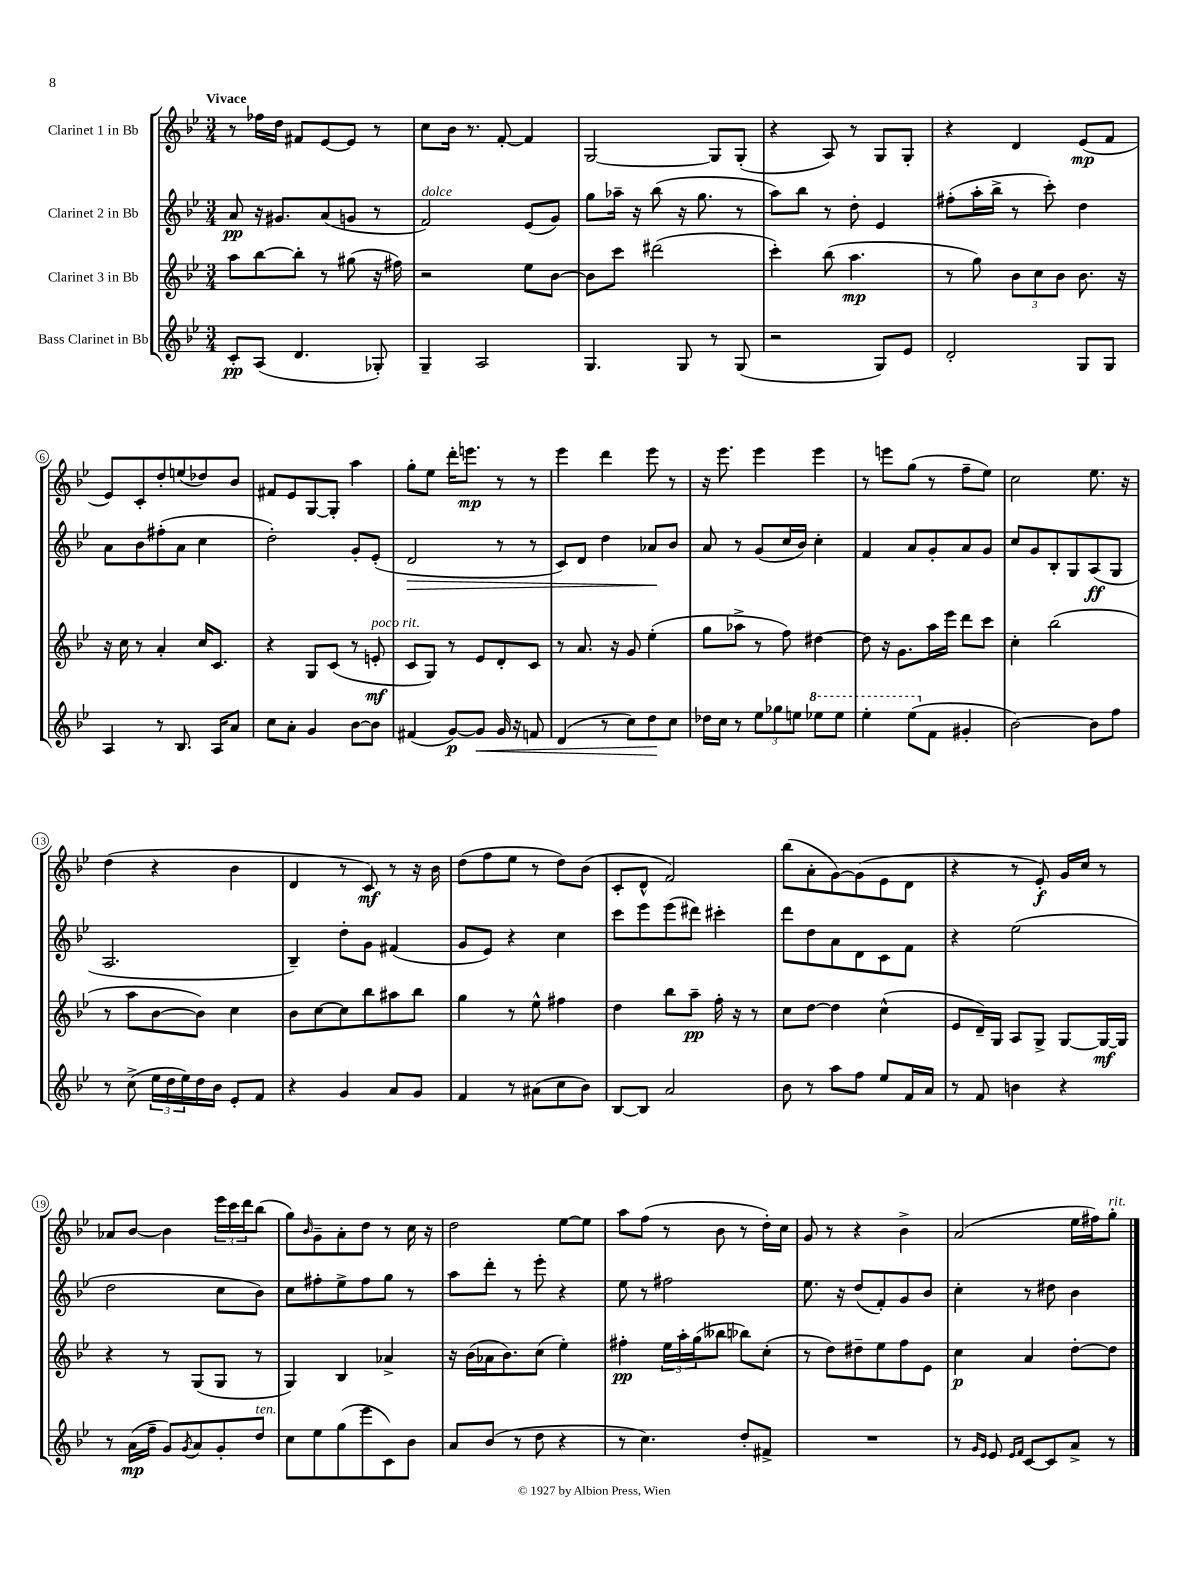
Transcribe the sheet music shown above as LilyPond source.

<<
\new StaffGroup <<
\new Staff = "s0" \with { instrumentName = "Clarinet 1 in Bb" } {
    \clef treble \key bes \major \numericTimeSignature \time 3/4 \tempo "Vivace"
    r8 fes''16 d''16 fis'8 ees'8~ ees'8 r8 |
    c''8 bes'16 r8. f'8~-. f'4 |
    g2~ g8 g8-.( |
    r4 a8) r8 g8 g8-. |
    r4 d'4 ees'8\mp( f'8 |
    ees'8) c'8-. d''8-. e''8( des''8) bes'8 |
    fis'8 ees'8 g8~ g8-. a''4 |
    g''8-. ees''8 d'''16-. e'''8.\mp r8 r8 |
    ees'''4 d'''4 ees'''8 r8 |
    r16 ees'''8. ees'''4 ees'''4 |
    r8 e'''8 g''8( r8 f''8-- ees''8) |
    c''2 ees''8. r16 |
    d''4( r4 bes'4 |
    d'4 r8 c'8\mf) r8 r16 bes'16 |
    d''8( f''8 ees''8 r8 d''8) bes'8( |
    c'8-. d'8-^ f'2) |
    bes''8( a'8-. g'8~) g'8( ees'8 d'8 |
    r4 r8 ees'8-.\f) g'16 c''16 r8 |
    aes'8 bes'8~ bes'4 \tuplet 3/2 { ees'''16 c'''16 d'''16 } bes''8( |
    g''8) \grace { bes'16 } g'8-- a'8-. d''8 r8 c''16 r16 |
    d''2 ees''8~ ees''8 |
    a''8 f''8( r8 bes'8 r8 d''16-.) c''16 |
    g'8 r8 r4 bes'4-> |
    a'2( ees''16 fis''16) g''8-.^\markup { \italic "rit." } \bar "|." |
}
\new Staff = "s1" \with { instrumentName = "Clarinet 2 in Bb" } {
    \clef treble \key bes \major \numericTimeSignature \time 3/4
    a'8\pp r16 gis'8. a'8( g'8 r8 |
    f'2^\markup { \italic "dolce" }) ees'8( g'8) |
    g''8 aes''16-- r16 bes''8( r16 g''8. r8 |
    a''8) bes''8 r8 d''8-. ees'4 |
    fis''8-.( a''16-. bes''16-> r8 c'''8-.) d''4 |
    a'8 bes'8 fis''8-.( a'8 c''4 |
    d''2-.) g'8-. ees'8-.( |
    d'2\> r8 r8 |
    c'8) d'8 d''4 aes'8\! bes'8 |
    a'8 r8 g'8( c''16 bes'16) c''4-. |
    f'4 a'8 g'8-. a'8 g'8 |
    c''8 g'8 bes8-. g8 a8\ff( g8 |
    a2. |
    bes4--) d''8-. g'8 fis'4( |
    g'8 ees'8) r4 c''4 |
    c'''8 ees'''8 ees'''8( dis'''8) cis'''4-. |
    d'''8 d''8 a'8 d'8 c'8 f'8 |
    r4 ees''2( |
    d''2 c''8 bes'8) |
    c''8 fis''8-. ees''8-> fis''8 g''8 r8 |
    a''8 d'''8-. r8 ees'''8-. r4 |
    ees''8 r8 fis''2 |
    ees''8. r16 d''8( f'8-.) g'8 bes'8 |
    c''4-. r8 dis''8 bes'4 \bar "|." |
}
\new Staff = "s2" \with { instrumentName = "Clarinet 3 in Bb" } {
    \clef treble \key bes \major \numericTimeSignature \time 3/4
    a''8 bes''8~ bes''8-. r8 gis''8( r16 fis''16) |
    r2 ees''8 bes'8~ |
    bes'8 c'''8 dis'''2( |
    c'''4-.) bes''8( a''4.\mp |
    r8 g''8) \tuplet 3/2 { bes'8 c''8 bes'8 } bes'8. r16 |
    r16 c''16 r8 a'4-. c''16 c'8. |
    r4 g8 c'8( r8 e'8-.\mf^\markup { \italic "poco rit." } |
    c'8 g8) r8 ees'8 d'8-. c'8 |
    r8 a'8. r16 g'8 ees''4-.( |
    g''8 aes''8-> r8 f''8) dis''4~ |
    dis''8 r16 g'8. a''16 ees'''16 d'''8 c'''8 |
    c''4-. bes''2( |
    r8 a''8 bes'8~ bes'8) c''4 |
    bes'8 c''8~ c''8 bes''8 ais''8 bes''8 |
    g''4 r8 ees''8-^ fis''4 |
    d''4 bes''8 a''8--\pp f''16-. r16 r8 |
    c''8 d''8~ d''4 c''4-^( |
    ees'8 d'16--) g16 a8 g8-> g8~ g16~\mf g16 |
    r4 r8 g8( g8 r8 |
    g4) bes4 aes'4-> |
    r16 bes'16( aes'16 bes'8.) c''8( ees''4-.) |
    fis''4-.\pp \tuplet 3/2 { ees''16 a''16-. g''16( } beses''8 bes''8) c''8-.( |
    r8 d''8) dis''8-- ees''8 f''8 ees'8 |
    c''4\p a'4 d''8~-. d''8 \bar "|." |
}
\new Staff = "s3" \with { instrumentName = "Bass Clarinet in Bb" } {
    \clef treble \key bes \major \numericTimeSignature \time 3/4
    c'8-.\pp a8( d'4. ges8-.) |
    g4-- a2 |
    g4. g8 r8 g8( |
    r2 g8) ees'8 |
    d'2-. g8 g8 |
    a4 r8 bes8. a16 a'8 |
    c''8 a'8-. g'4 bes'8~ bes'8 |
    fis'4( g'8~\p) g'8\< g'16 r16 f'8 |
    d'4( r8 c''8) d''8\! c''8 |
    des''16 c''16 r8 \tuplet 3/2 { ees''8 ges''8 e''8 } \ottava #1 ees'''!8 ees'''8 |
    ees'''4-. ees'''8( \ottava #0 f'8 gis'4-. |
    bes'2~) bes'8 f''8 |
    r8 c''8->( \tuplet 3/2 { ees''16 d''16 ees''16) } d''16 bes'16 ees'8-. f'8 |
    r4 g'4 a'8 g'8 |
    f'4 r8 ais'8( c''8 bes'8) |
    bes8~ bes8 a'2 |
    bes'8 r8 a''8 f''8 ees''8 f'16 a'16 |
    r8 f'8 b'4 r4 |
    r8 a'16\mp( f''16-- g'8) \acciaccatura { g'8 } a'8 g'8-. d''8^\markup { \italic "ten." } |
    c''8 ees''8 g''8( ees'''8 c'8) bes'8 |
    a'8 bes'8( r8 d''8 r4 |
    r8 c''4.) d''8-. fis'8-> |
    R2. |
    r8 \grace { g'16 ees'16 } ees'8 \grace { ees'16 f'16 } c'8~ c'8 a'8-> r8 \bar "|." |
}
>>
>>
\layout { \context { \Score \override BarNumber.stencil = #(make-stencil-circler 0.1 0.3 ly:text-interface::print) } }
